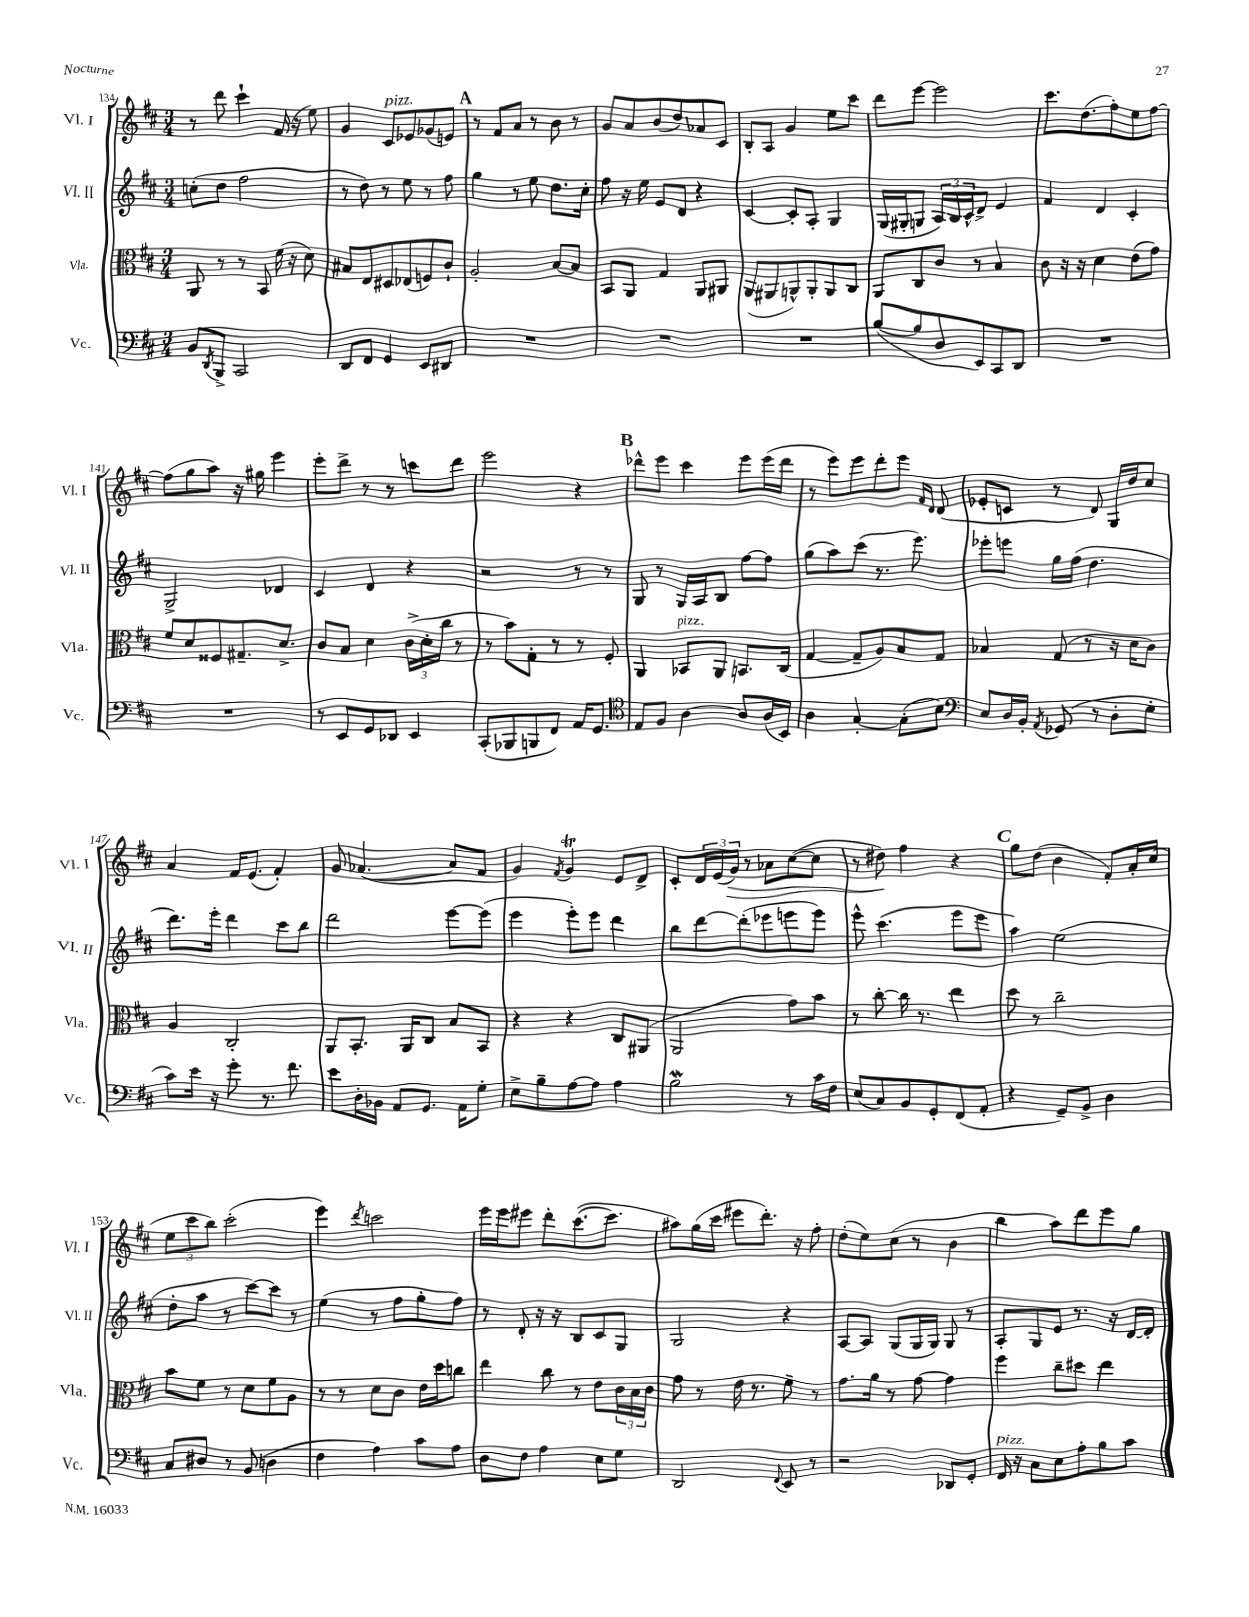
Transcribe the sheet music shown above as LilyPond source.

<<
\new StaffGroup <<
\new Staff = "s0" \with { instrumentName = "Vl. I" shortInstrumentName = "Vl. I" } {
    \clef treble \key d \major \numericTimeSignature \time 3/4
    r8 d'''8 cis'''4-! fis'16( r16 e''8) |
    g'4 cis'8^\markup { \italic "pizz." } ees'8 ges'8( e'8) |
    \mark \markup { \bold "A" } r8 fis'8 a'8 r8 b'8 r8 |
    g'8 a'8 b'8( d''8) aes'8 cis'8 |
    b8-. a8 g'4 e''8 cis'''8 |
    d'''8 e'''8~ e'''2 |
    cis'''8. d''8.( fis''8-.) e''8 fis''8~ |
    fis''8( g''8 a''8) r16 gis''16 e'''4 |
    e'''8-. d'''8-> r8 r8 c'''8 d'''8 |
    e'''2 r4 |
    \mark \markup { \bold "B" } des'''8-^ e'''8 cis'''4 e'''8 e'''16( des'''16 |
    r8 e'''8) e'''8 d'''8-. e'''8 \grace { fis'16 d'16 } d'8( |
    ees'8-. c'8 r8 d'8) g16 d''16 cis''8 |
    a'4 fis'16 e'8.( fis'4-.) |
    g'8 aes'4.~( aes'8 fis'8 |
    g'4) \acciaccatura { fis'8 } g'4\trill e'8 d'8-> |
    cis'8-. \tuplet 3/2 { d'16 e'16( g'16\>) } r8 aes'8 cis''8~( cis''8 |
    r8 dis''8\!) fis''4 r4 |
    \mark \markup { \bold "C" } g''8 d''8( b'4 fis'8-.) a'16-. cis''16( |
    \tuplet 3/2 { e''8 cis'''8 b''8) } cis'''2-.( |
    e'''4) \acciaccatura { d'''8 } c'''2 |
    e'''16 e'''16 eis'''8 d'''8-. cis'''8.~( cis'''8. |
    ais''8) g''16( cis'''16 eis'''8 d'''8.-.) r16 fis''8-. |
    d''8-.( e''8) cis''8( r8 b'4 |
    b''4 a''8) d'''8 e'''8 g''8 \bar "|." |
}
\new Staff = "s1" \with { instrumentName = "Vl. II" shortInstrumentName = "Vl. II" } {
    \clef treble \key d \major \numericTimeSignature \time 3/4
    c''8-.( d''8 fis''2 |
    r8 d''8) r8 e''8 r8 fis''8 |
    \mark \markup { \bold "A" } g''4 r8 e''8 d''8. cis''16-. |
    fis''8 r16 e''16 e'8 d'8 r4 |
    cis'4~ cis'8-. a8-. g4 |
    g16( gis16-. g8 \tuplet 3/2 { a16) b16 cis'16-^ } d'8-> e'4 |
    fis'4 d'4 cis'4-. |
    g2-> des'4 |
    cis'4 d'4 r4 |
    r2 r8 r8 |
    \mark \markup { \bold "B" } g8 r8 g16 a16 b8 fis''8~ fis''8 |
    g''8( a''8) cis'''8( r8. e'''8.) |
    ees'''8-. e'''8 g''16 fis''16( d''4. |
    d'''8.) e'''16-. d'''4 cis'''8 b''8 |
    d'''2 e'''8~ e'''8( |
    e'''4 e'''8-.) e'''8 d'''4 |
    b''8 d'''8~ d'''8-.( ees'''8 e'''8 e'''8) |
    e'''8-^ cis'''4.( e'''8 e'''8 |
    \mark \markup { \bold "C" } a''4) e''2( |
    d''8-. a''8 r8 cis'''8~) cis'''8 r8 |
    e''4( r8 fis''8 g''8-. fis''8) |
    r8 d'8-. r16 r16 b8 cis'8 g8 |
    g2 r4 |
    a8~ a8 g8( g16 g16) g8 r8 |
    a8-. g8 e'8 r8. r16 d'16~ d'16-. \bar "|." |
}
\new Staff = "s2" \with { instrumentName = "Vla." shortInstrumentName = "Vla." } {
    \clef alto \key d \major \numericTimeSignature \time 3/4
    a,8 r8 r8 b,8 fis'16( r16 d'8) |
    bis8 e8 dis8 ees8( f8) cis'8-! |
    \mark \markup { \bold "A" } a2-. b8~ b8 |
    b,8 a,8 g4 a,8 ais,8 |
    a,8( ais,8 a,8-^) a,8-. a,8 cis8 |
    a,8 cis8 cis'8 r8 b4 |
    cis'8 r16 r16 d'4 e'8( g'8) |
    fis'8 d'8 fisis8 gis8.-- d'8.-> |
    cis'8 b8 d'4 \tuplet 3/2 { cis'16->( d'16-. cis''16 } r8 |
    r8 b'8) g8-. r8 r8 fis8-. |
    \mark \markup { \bold "B" } a,4 bes,8^\markup { \italic "pizz." } a,8 b,8. cis16( |
    g4~ g8-- a8) b8 g8 |
    bes4 g8( r8 r16 d'16 cis'8) |
    a4 cis2-. |
    a,8 b,8.-. a,16 cis8 b8 b,8 |
    r4 r4 cis8 ais,8( |
    a,2 g'8) b'8 |
    r8 cis''8~-. cis''16 r8. e''4 |
    \mark \markup { \bold "C" } d''8 r8 cis''2-- |
    b'8 fis'8 r8 d'8 fis'8 a8 |
    r8 r8 d'8 cis'8 e'16 d''16 c''8 |
    e''4 cis''8 r8 e'8 \tuplet 3/2 { cis'16 b16 cis'16 } |
    g'8 r8 e'16 r8. fis'8-- r8 |
    g'8. a'16 r8 g'8~ g'4 |
    fis''4 cis''8-- dis''8 e''4 \bar "|." |
}
\new Staff = "s3" \with { instrumentName = "Vc." shortInstrumentName = "Vc." } {
    \clef bass \key d \major \numericTimeSignature \time 3/4
    b,8 \acciaccatura { d,8 } b,,8-> cis,2 |
    d,8 fis,8 g,4 e,8 dis,8 |
    \mark \markup { \bold "A" } R2. |
    R2. |
    R2. |
    b8~( b8 d8 e,8) cis,8 d,8 |
    R2. |
    R2. |
    r8 e,8 g,8 des,8 e,4 |
    cis,8-.( bes,,8 b,,8 fis,8) a,16 g,8. |
    \mark \markup { \bold "B" } \clef tenor e8 fis8 a4~ a8 a16( b,16) |
    a4 g4~-. g8-.( b8) |
    \clef bass e8 d16 b,16-. \acciaccatura { a,8 } ges,8( r8 d8-. g8-. |
    cis'8) e'16 r16 g'8-. r8. fis'8. |
    e'8 d16-. bes,16 a,8 g,8. a,16 g8-. |
    e8-> b8-- a8~ a8 a4 |
    b2\mordent r8 cis'16 fis16 |
    e8( cis8) b,8 g,8-. fis,8( a,8-. |
    \mark \markup { \bold "C" } r4 g,8--) b,8-> d4 |
    cis8 dis8 r8 b,8( d4 |
    fis4 a4) cis'8 a8 |
    d8 fis8 a4 e8 g8 |
    d,2 \appoggiatura { fis,8 } e,8 r8 |
    r2 des,8 g,8-. |
    fis,16^\markup { \italic "pizz." } r16 cis8 e8 a8-. b8 cis'8 \bar "|." |
}
>>
>>
\layout { \context { \Score currentBarNumber = #134 } }
